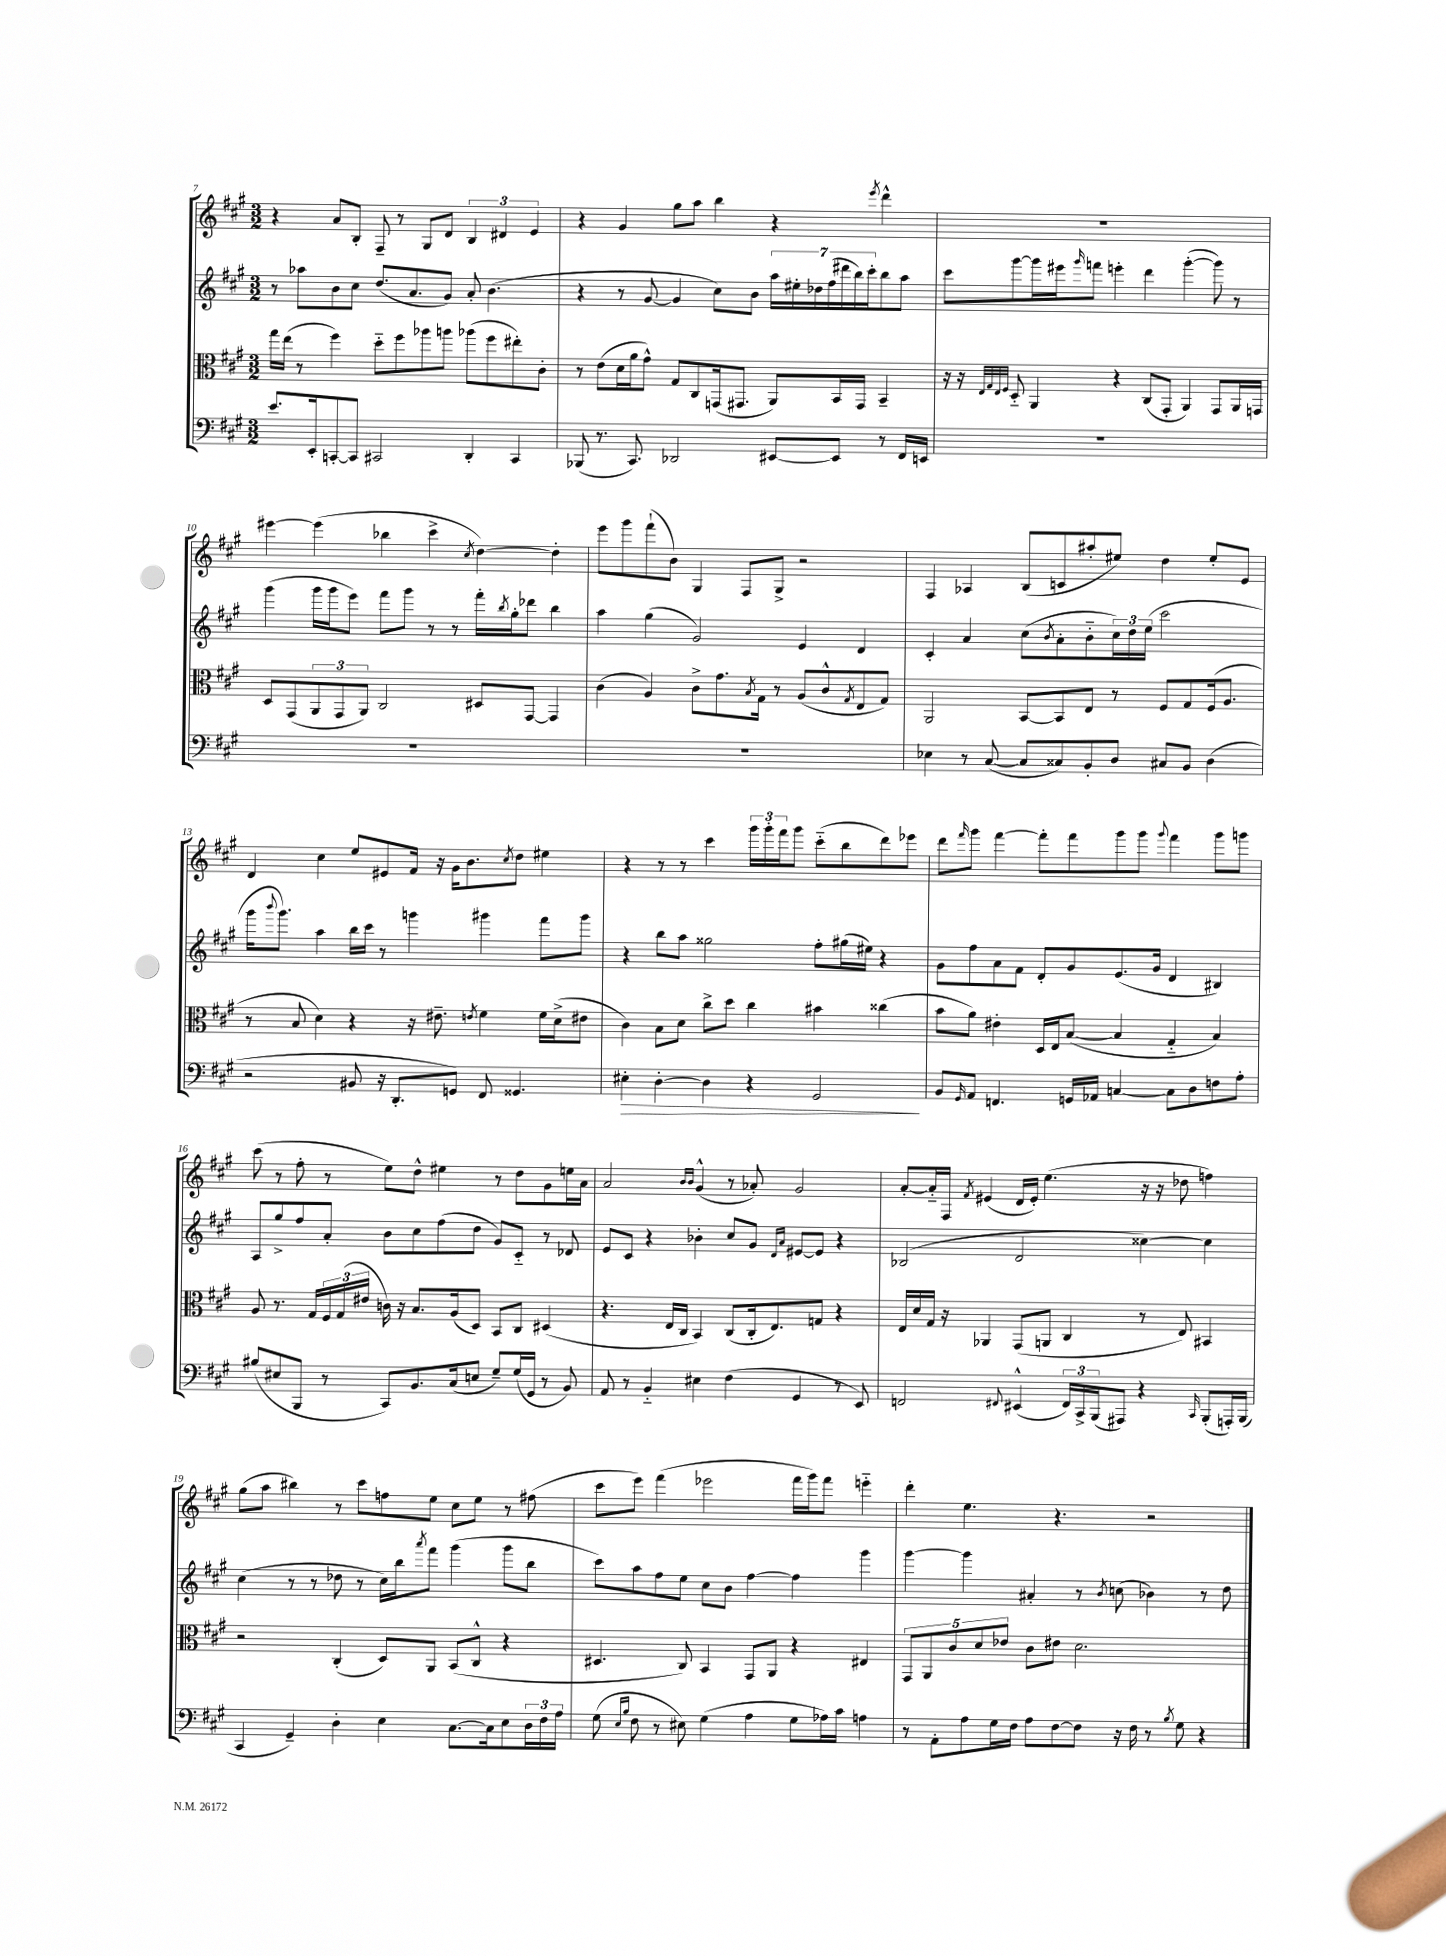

**kern	**dynam	**kern	**kern	**kern
*part4	*part4	*part3	*part2	*part1
*staff4	*staff4	*staff3	*staff2	*staff1
*clefF4	*	*clefC3	*clefG2	*clefG2
*k[f#c#g#]	*	*k[f#c#g#]	*k[f#c#g#]	*k[f#c#g#]
*M3/2	*	*M3/2	*M3/2	*M3/2
=7	=7	=7	=7	=7
8.e/L	.	16gg#\LL	8r	4r
.	.	(16ee\JJ	.	.
.	.	8r	8aa-X\L	.
16EE'/k	.	.	.	.
[8CCn'/	.	4ff#\)	8b\	8a/L
8CC/J]	.	.	8cc#\J	8B'/J
2CC#X/	.	8dd\L	(8.dd/L	8F#~/
.	.	8ff#\	.	8r
.	.	.	8.a/	.
.	.	8aa-X\	.	8G#/L
.	.	8aan\J	8g#/J)	8d/J
4DD'/	.	(8aa-X\L	8a'/	6B/
.	.	8ff#\	(4.b\	.
.	.	.	.	6d#X/
4CC#/	.	8ee#X'\)	.	.
.	.	.	.	6e/
.	.	8c#'\J	.	.
=8	=8	=8	=8	=8
(8BBB-X/	.	8r	4r	4r
8.r	.	(8e\L	.	.
.	.	16d\L	8r	4g#/
8.CC#/)	.	16a\J	.	.
.	.	8g#^^\J)	[8g#/	.
2DD-X/	.	8G#/L	4g#/]	8gg#\L
.	.	8C#/	.	8aa\J
.	.	(16GGn/k	8cc#\L)	4bb\
.	.	8.GG#X/J	.	.
.	.	.	8b\J	.
[8EE#X/L	.	8AA/L)	28aa\LL	4r
.	.	.	28ee#X'\	.
.	.	.	28dd-X\	.
.	.	.	(28ff#\	.
8EE#/J]	.	16BB/L	.	.
.	.	.	28ddd#X\	.
.	.	.	28bb\)	.
.	.	16GG#/JJ	.	.
.	.	.	28ccc#'\J	.
.	.	.	.	8qeee/
8r	.	4BB~/	8bb\	4ddd^^\
16FF#/LL	.	.	8aa\J	.
16EEn/JJ	.	.	.	.
=9	=9	=9	=9	=9
1.r	.	16r	8ccc#\L	1.r
.	.	16r	.	.
.	.	32qqE/LLL	.	.
.	.	32qqG#/	.	.
.	.	32qqE/	.	.
.	.	32qqF#/JJJ	.	.
.	.	8D/	[8ggg#\	.
.	.	4AA/	16ggg#\L]	.
.	.	.	16eee#X\J	.
.	.	.	16qqggg#/	.
.	.	.	8fffn\J	.
.	.	4r	4eeen'\	.
.	.	(8C#/L	4ddd\	.
.	.	8GG#'/J	.	.
.	.	4AA/)	([4ggg#'\	.
.	.	8GG#/L	8ggg#\])	.
.	.	16AA/L	8r	.
.	.	16GGn/JJ	.	.
!!LO:LB:g=z
=10	=10	=10	=10	=10
1.r	.	8D/L	(4ggg#\	[4eee#X\
.	.	(8GG#/	.	.
.	.	12AA/	16ggg#\LL	(4eee#\]
.	.	.	16ggg#\J	.
.	.	12GG#/	.	.
.	.	.	8eee\J)	.
.	.	12AA/J)	.	.
.	.	2C#/	8fff#\L	4bb-X\
.	.	.	8ggg#\J	.
.	.	.	8r	4ccc#^\
.	.	.	8r	.
.	.	.	.	8qcc#/
.	.	8D#X/L	16fff#'\LL	[4dd\)
.	.	.	8qbb/	.
.	.	.	16gg#'\J	.
.	.	[8GG#/J	8ddd-X\J	.
.	.	4GG#/]	4bb\	4dd'\]
=11	=11	=11	=11	=11
1.r	.	(4c#\	4aa\	8eee\L
.	.	.	.	8ggg#\
.	.	4A/)	(4gg#\	(8fff#`\
.	.	.	.	8b\J)
.	.	8c#^\L	2g#/)	4G#/
.	.	8.g#\	.	.
.	.	.	.	8F#/L
.	.	8qB/	.	.
.	.	16G#\Jk	.	.
.	.	8r	.	8G#^/J
.	.	(8A/L	4e/	2r
.	.	8c#^^/	.	.
.	.	8qG#/	.	.
.	.	8E/	4d/	.
.	.	8G#/J)	.	.
=12	=12	=12	=12	=12
4E-X\	.	2AA/	4c#'/	4F#/
8r	.	.	4a/	4A-X/
([8C#/	.	.	.	.
8C#/L]	.	[8BB/L	(8cc#\L	(8B/L
.	.	.	8qb/	.
8C##X/)	.	8BB/]	8a'\	8cn/
8BB'/	.	8E/J	8b\	8aa#X'/
8D/J	.	8r	24cc#\L)	8ee#X/J)
.	.	.	24dd\	.
.	.	.	(24ee\JJ	.
8C#X/L	.	8F#/L	2ccc#\	4dd\
8BB/J	.	8G#/	.	.
(4D\	.	(16F#/k	.	8ee#'/L
.	.	8.A/J	.	.
.	.	.	.	8e/J
!!LO:LB:g=z
=13	=13	=13	=13	=13
2r	.	8r	16ggg#\KL	4d/
.	.	.	8qqbbb/	.
.	.	.	8.ggg#\J)	.
.	.	8B/	.	.
.	.	4d\)	4aa\	4cc#\
8BB#X/	.	4r	16bb\LL	8ee/L
.	.	.	16ccc#\JJ	.
16r	.	.	8r	8e#X/
8.DD'/L	.	.	.	.
.	.	16r	4gggn\	16f#/Jk
.	.	8.e#X~\	.	16r
8GGn/J)	.	.	.	16g#\KL
.	.	.	.	8.b\
.	.	8qen/	.	.
8FF#/	.	4f#\	4ggg#X\	.
.	.	.	.	8qcc#/
4.GG##X/	.	.	.	8dd\J
.	.	16f#\LL	8fff#\L	4ee#X\
.	.	(16d^\J	.	.
.	.	8e#X\J	8ggg#\J	.
=14	=14	=14	=14	=14
!	!LO:HP:b	!	!	!
4E#X'\	>	4c#\)	4r	4r
[4D'\	.	8B\L	8bb\L	8r
.	.	8d\J	8aa\J	8r
4D\]	.	8cc#^\L	2gg##X\	4ccc#\
.	.	8dd\J	.	.
4r	.	4cc#\	.	24ggg#\LL
.	.	.	.	24ggg#'\
.	.	.	.	24fff#\J
.	.	.	.	8ggg#\J
2GG#/	.	4b#X\	8ff#'\L	(8ccc#\L
.	.	.	(16gg#X\L	8bb\
.	.	.	16ee#X\JJ)	.
.	.	(4cc##X\	4r	8ddd\)
.	.	.	.	8eee-X\J
.	]	.	.	.
=15	=15	=15	=15	=15
8BB/L	.	8b\L	8g#\L	8ddd\L
16qqGG#/	.	.	.	16qqfff#/
8AA/J	.	8a\J)	8ff#\	8ggg#\J
4.FFn/	.	4e#X'\	8a\	[4fff#\
.	.	.	8f#\J	.
.	.	16D/LL	8d'/L	8fff#'\L]
.	.	16E/J	.	.
16GGn/LL	.	([8B/J	8g#/	8fff#\
16AA-X/JJ	.	.	.	.
[4Cn/	.	4B/]	(8.e/	8ggg#\
.	.	.	.	8ggg#\J
.	.	.	16g#/Jk	.
.	.	.	.	8qqggg#/
8C\L]	.	4G#/	4d/	4fff#\
8D\	.	.	.	.
8Fn\	.	4B/)	4B#X/)	8ggg#\L
8A'\J	.	.	.	8gggn\J
!!LO:LB:g=z
=16	=16	=16	=16	=16
(8B#X/L	.	8A/	8A/L	(8ccc#\
8E#X/	.	8.r	8gg#^/	8r
8BBB/J	.	.	8ff#/	8ff#'\
.	.	16G#/LL	.	.
8r	.	24F#/	8a'/J	8r
.	.	(24G#/	.	.
.	.	24e#X/JJ	.	.
8CC#/L)	.	16cn\)	8b\L	8ee\L)
.	.	16r	.	.
8.BB/	.	8.B/L	8cc#\	8dd^^\J
.	.	.	(8ff#\	4ee#X\
(16C#/k	.	(16A/k	.	.
8En/J	.	8D/J)	8dd\J	.
8G#~/L)	.	8BB/L	8g#/L)	8r
(16G#/L	.	8C#/J	8c#/J	8dd\L
16GG#/JJ	.	.	.	.
8r	.	(4D#X/	8r	8g#\
8BB/)	.	.	8d-X/	16een\L
.	.	.	.	16a\JJ
=17	=17	=17	=17	=17
8AA/	.	4.r	8e/L	2a/
8r	.	.	8c#/J	.
4BB/	.	.	4r	.
.	.	16E/LL	.	.
.	.	16C#/JJ	.	.
.	.	.	.	16qqb/LL
.	.	.	.	16qqb/JJ
4E#X\	.	4BB/)	4b-X'\	(4g#^^/
(4F#\	.	(8C#/L	8cc#/L	8r
.	.	16C#'/k	8g#/J	8a-X'/)
.	.	8.E/)	.	.
.	.	.	16qqd/LL	.
.	.	.	16qqa/JJ	.
4GG#/	.	.	[8e#X/L	2g#/
.	.	8Gn/J	8e#/J]	.
8r	.	4r	4r	.
8EE/)	.	.	.	.
=18	=18	=18	=18	=18
2FFn/	.	16E/LL	(2B-X/	[8a'/L
.	.	16d/	.	.
.	.	16G#/JJ	.	16a/L]
.	.	16r	.	16F#/JJ
.	.	.	.	8qf#/
.	.	4AA-X/	.	(4e#X/
8qqFF#X/	.	.	.	.
(4EE#X^^/	.	(8GG#/L	2d/	16d/LL
.	.	.	.	16e#'/JJ)
.	.	8AAn/J	.	(4.ee\
24FF#/LL)	.	4C#/	.	.
24CC#^/	.	.	.	.
(24BBB/J	.	.	.	.
8AAA#X/J)	.	.	.	.
4r	.	8r	[4cc##X\)	16r
.	.	.	.	16r
.	.	8E/)	.	8dd-X\
16qqCC#/	.	.	.	.
(8BBB'/L	.	4BB#X/	4cc##\]	4ffn\)
16AAAn'/L)	.	.	.	.
(16BBB/JJ	.	.	.	.
!!LO:LB:g=z
=19	=19	=19	=19	=19
4CC#/	.	2r	(4cc#\	(8gg#\L
.	.	.	.	8aa\J
4GG#~/)	.	.	8r	4bb#X\)
.	.	.	8r	.
4D'\	.	(4C#'/	8dd-X\	8r
.	.	.	8r	8ccc#\L
4E\	.	8D/L)	16cc#\LL)	8ffn\
.	.	.	16bb\J	.
.	.	.	8qaaa/	.
.	.	8AA/J	8fff#\J	8ee\J
[8.C#\L	.	(8BB/L	(4ggg#\	8cc#\L
.	.	8C#^^/J	.	8ee\J
16C#\k]	.	.	.	.
8E\	.	4r	8ggg#\L	8r
24D\L	.	.	8bb\J	(8ff#X\
24F#\	.	.	.	.
24A\JJ	.	.	.	.
=20	=20	=20	=20	=20
(8G#\	.	4.D#X/	8ccc#\L)	8ccc#\L
16qqE/LL	.	.	.	.
16qqB/JJ	.	.	.	.
8F#\	.	.	8aa\	8eee\J)
8r	.	.	8ff#\	(4fff#\
8E#X\)	.	8C#/)	8ee\J	.
(4G#\	.	4BB/	8cc#\L	2eee-X\
.	.	.	8b\J	.
4A\	.	8GG#/L	[4ff#\	.
.	.	8AA/J	.	.
8G#\L	.	4r	4ff#\]	16fff#\LL
.	.	.	.	16ggg#\J)
16A-X\L)	.	.	.	8fff#\J
16c#\JJ	.	.	.	.
4An\	.	4E#X/	4ggg#\	4eeen\
=21	=21	=21	=21	=21
8r	.	10GG#/L	[4ggg#\	4ddd'\
.	.	10AA/	.	.
8AA'\L	.	.	.	.
.	.	10c#/	.	.
8A\	.	.	4ggg#\]	4.ee\
.	.	10d/	.	.
16G#\L	.	.	.	.
.	.	10e-X/J	.	.
16F#\JJ	.	.	.	.
8A\L	.	8c#\L	4a#X'/	.
[8F#\	.	8e#X\J	.	4.r
8F#\J]	.	2.d\	8r	.
.	.	.	8qb/	.
16r	.	.	(8ccn\	.
16F#\	.	.	.	.
8r	.	.	4b-X\)	2r
8qB/	.	.	.	.
8G#\	.	.	.	.
4r	.	.	8r	.
.	.	.	8dd\	.
==	==	==	==	==
*-	*-	*-	*-	*-
